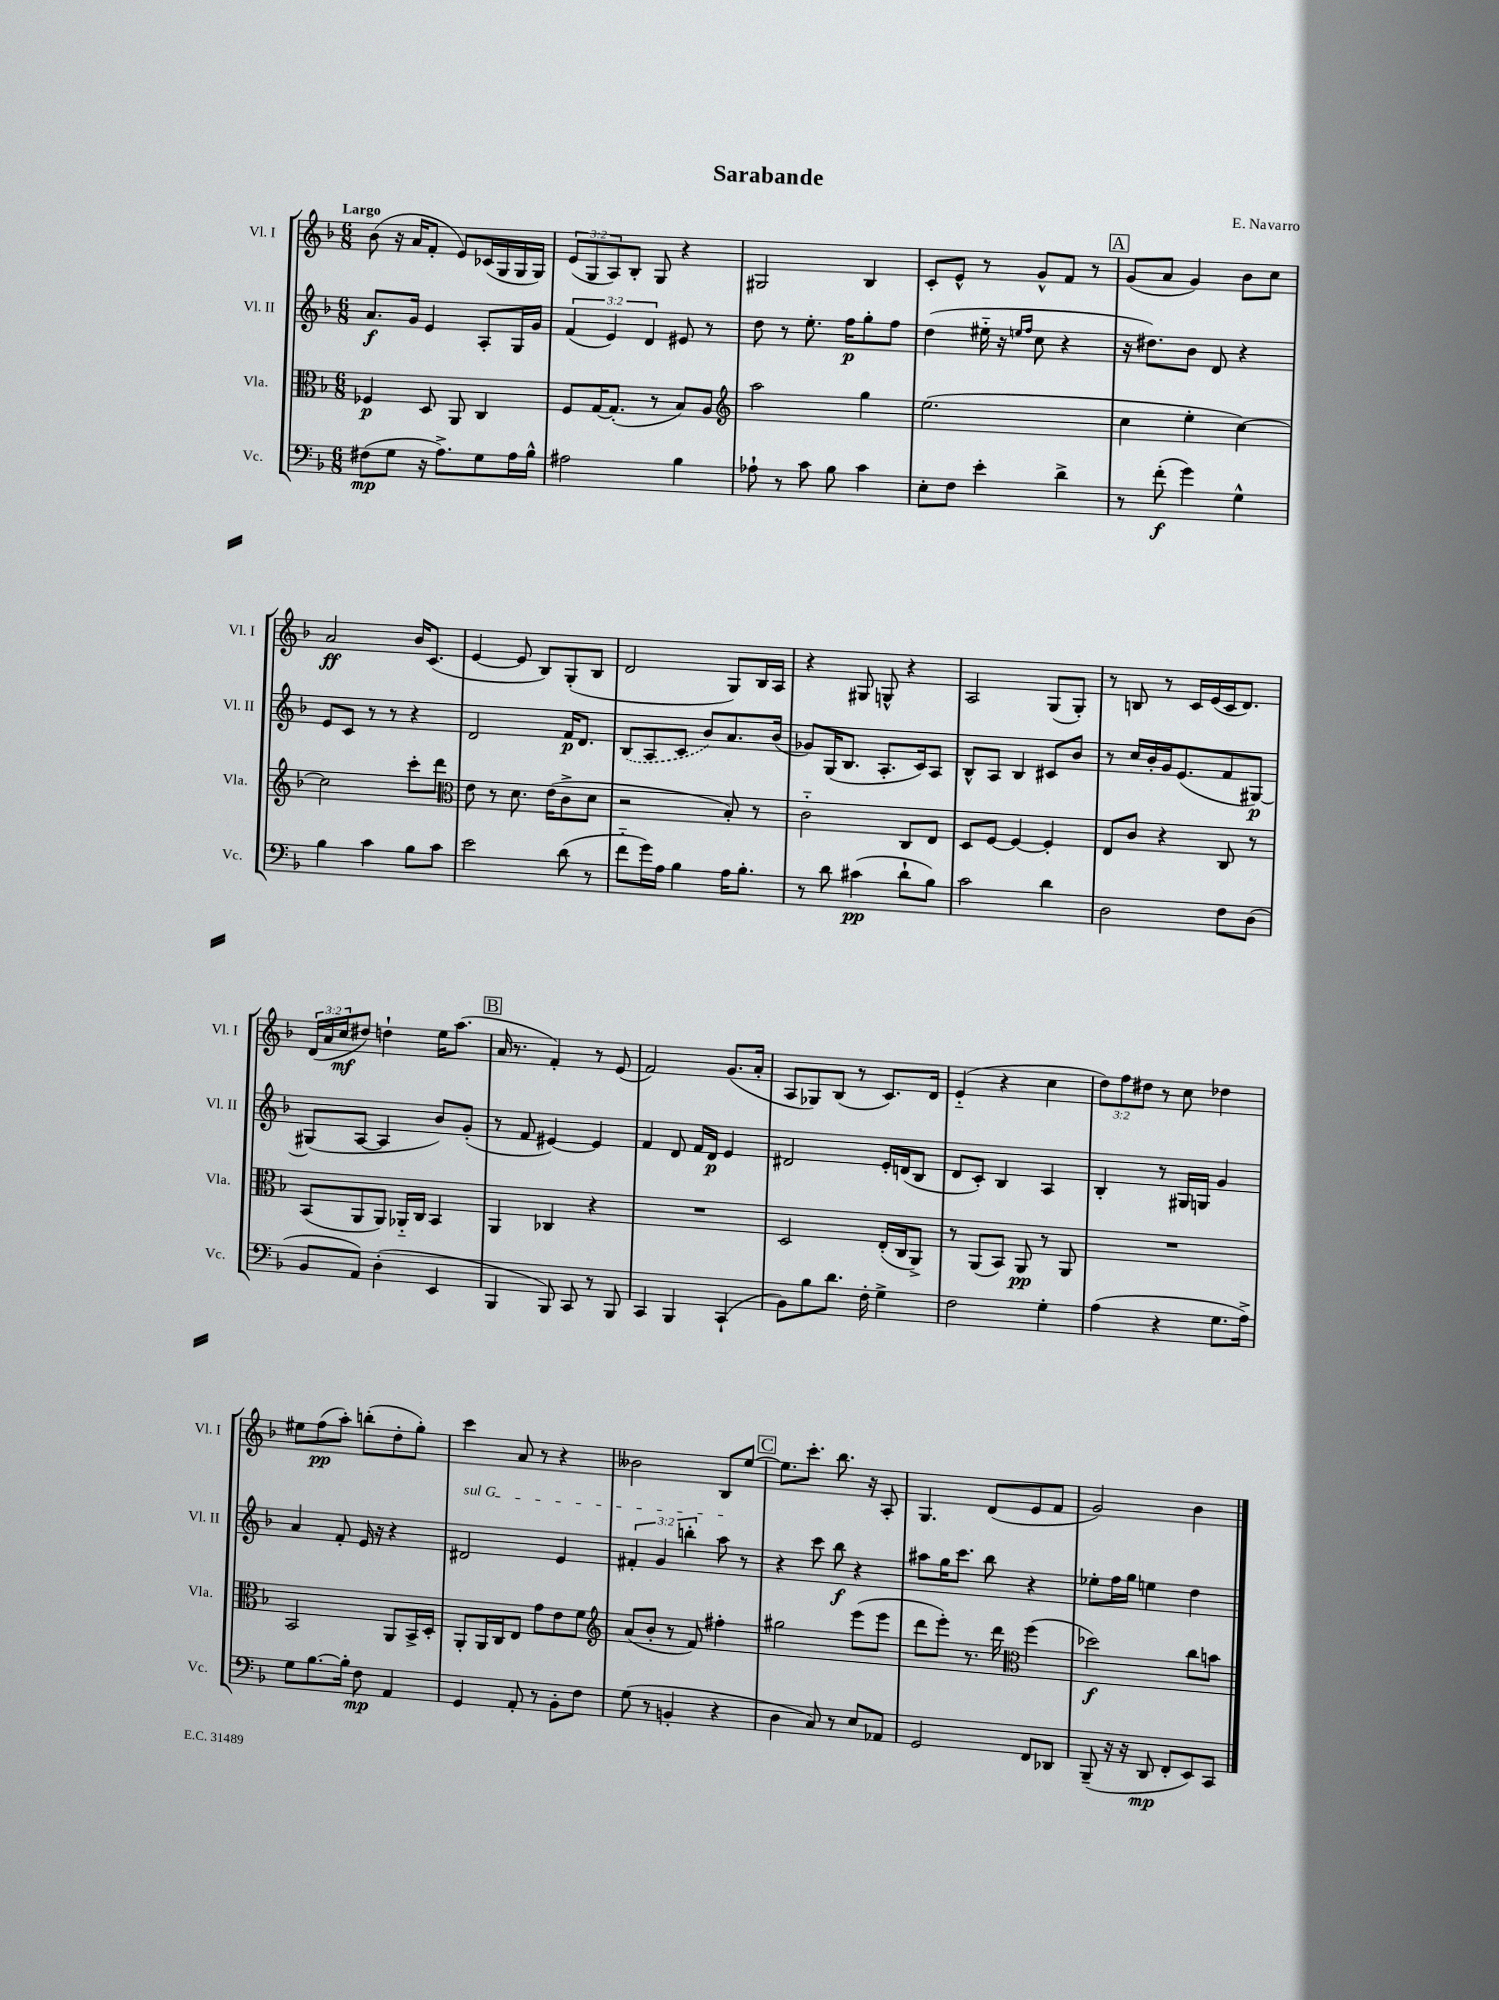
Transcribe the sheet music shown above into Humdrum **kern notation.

**kern	**kern	**kern	**kern
*staff4	*staff3	*staff2	*staff1
*clefF4	*clefC3	*clefG2	*clefG2
*k[b-]	*k[b-]	*k[b-]	*k[b-]
*M6/8	*M6/8	*M6/8	*M6/8
(8F#	4F-	8.a	(8b-
8G	.	.	16r
.	.	16g	16a
16r	8D	4e	8f'
8.A^)	.	.	.
.	8AA	.	8e)
8G	4C	8A'	(16c-
.	.	.	16G
16A	.	16G	16G
16B-^^	.	16g	16G)
=	=	=	=
2A#	8F	(6f	(12e
.	.	.	12G
.	[16G	.	.
.	.	6e)	12A)
.	(8.G']	.	.
.	.	.	8B-'
.	.	6d	.
.	8r	.	8G
4B-	8B-)	8e#	4r
.	8A	8r	.
=	=	=	=
*	*clefG2	*	*
8A-`	2aa	8dd	2G#
8r	.	8r	.
8c	.	8.ee'	.
8B-	.	.	.
.	.	16ff	.
4c	4gg	8gg'	4B-
.	.	8ff	.
=	=	=	=
8E'	(2.ee	(4dd	8c'
8F	.	.	8e^^
4e'	.	16ee#'~	8r
.	.	16r	.
.	.	16qqee	.
.	.	16qqff	.
.	.	8cc	8g^^
4d^	.	4r	8f
.	.	.	8r
=	=	=	=
8r	4cc	16r	(8g
.	.	8.dd#)	.
(8f'	.	.	8a
4g)	4ee'	8b-	4g)
.	.	8d	.
4G^^	[4cc)	4r	8b-
.	.	.	8cc
=	=	=	=
4B-	2cc]	8e	2a
.	.	8c	.
4c	.	8r	.
.	.	8r	.
8B-	8ccc'	4r	16b-
.	.	.	(8.c
8c	8ddd	.	.
=	=	=	=
*	*clefC3	*	*
2e	8e	2d	[4e
.	8r	.	.
.	8.d	.	8e]
.	.	.	8B-)
.	(16e	.	.
(8d	8c^	16f	(8G'
.	.	8.d	.
8r	8d	.	8B-
=	=	=	=
8f'~	2r	(8B-	2d
16g)	.	8A	.
16A	.	.	.
4B-	.	8c	.
.	.	8b-)	.
16A	8B-')	8.a	8G)
8.B-'	.	.	.
.	8r	.	16B-
.	.	(16b-	16A
=	=	=	=
8r	2c'~	8g-)	4r
8d	.	(16G	.
.	.	8.B-	.
(4c#	.	.	8G#
.	.	8.A'	8G^^
8d`	8C	.	4r
.	.	16c)	.
8B-)	8E	8A	.
=	=	=	=
2c	8D	8B-^^	2A
.	[8F	8A	.
.	4F_	4B-	.
4d	4F']	8c#	(8G
.	.	8b-	8G')
=	=	=	=
2D	8E	8r	8r
.	8c	16cc	8B
.	.	16b-'	.
.	4r	16g	8r
.	.	(8.e	.
.	.	.	16c
.	.	.	(16e
8F	8C	8f	16c
.	.	.	8.d)
(8D	8r	[8G#)	.
=	=	=	=
8BB-	(8BB-	(8G#]	(24d
.	.	.	24a
.	.	.	24cc
8AA)	8AA	[8A	8dd#)
(4D'	8AA)	4A]	4dd`
.	16AA-'~	.	.
.	16C	.	.
4EE	4BB-	8b-)	16ee
.	.	.	(8.aa
.	.	(8g'	.
=	=	=	=
4BBB-	4AA	8r	16a
.	.	.	8.r
.	.	8f	.
8BBB-)	4C-	[4e#)	4f')
8CC	.	.	.
8r	4r	4e#]	8r
8BBB-	.	.	(8e
=	=	=	=
4CC	2.r	4f	2f)
4BBB-	.	8d	.
.	.	16f	.
.	.	16d	.
(4CC`	.	4e	(8.g
.	.	.	16a'
=	=	=	=
8BB-)	2D	2d#	8A
8B-	.	.	8G-)
8.d	.	.	(8B-
.	.	.	8r
16F'	.	.	.
4G^	(16E'	16e'	8.c)
.	16C	(16d	.
.	8AA^)	8B-	.
.	.	.	16d
=	=	=	=
2F	8r	8d	(4e'~
.	(8AA	8c')	.
.	8BB-)	4B-	4r
.	8AA	.	.
4G'	8r	4A	4cc
.	8AA	.	.
=	=	=	=
(4A	2.r	4B-'	12dd)
.	.	.	12ff
.	.	.	12dd#
4r	.	8r	8r
.	.	16G#	8cc
.	.	16G	.
8.G	.	4g	4dd-
16A^)	.	.	.
=	=	=	=
8G	2BB-	4a	8ee#
[8.B-	.	.	(8ff
.	.	8f'	8aa')
16B-']	.	.	.
8F	.	16e	(8bb'
.	.	16r	.
4AA	8AA	4r	8dd'
.	16BB-^	.	8gg')
.	16D'	.	.
=	=	=	=
4GG	8AA'	2d#	4ccc
.	16AA	.	.
.	16C	.	.
8AA'	8E	.	8a
8r	8g	.	8r
8BB-'	8e	4e	4r
8F	8f	.	.
=	=	=	=
*	*clefG2	*	*
(8G	(8a	6f#'	2b--
8r	8b-'	.	.
.	.	6g	.
4BB'	8r	.	.
.	.	6bb'	.
.	8f)	.	.
4r	4ff#'	8aa	8B-
.	.	8r	[8ee
=	=	=	=
4D	2gg#	4r	8.ee]
.	.	.	8.ccc'
8C)	.	8ccc	.
8r	.	8bb-	8.bb-
8E	(8eee	4r	.
.	.	.	16r
8AA-	8eee	.	8A'
=	=	=	=
2GG	8ddd	8aa#	4.G
.	8eee')	16gg	.
.	.	8.ccc	.
.	8.r	.	.
.	.	8bb-	(8d
.	16ddd	.	.
*	*clefC3	*	*
8FF	(4ff	4r	8e
8DD-	.	.	8f
=	=	=	=
(8BBB-~	2dd-)	8ee-'	2g)
16r	.	16ff	.
16r	.	16gg	.
8DD	.	4ee	.
8FF'	.	.	.
8EE)	8cc	4dd	4b-
8CC	8b	.	.
==	==	==	==
*-	*-	*-	*-
